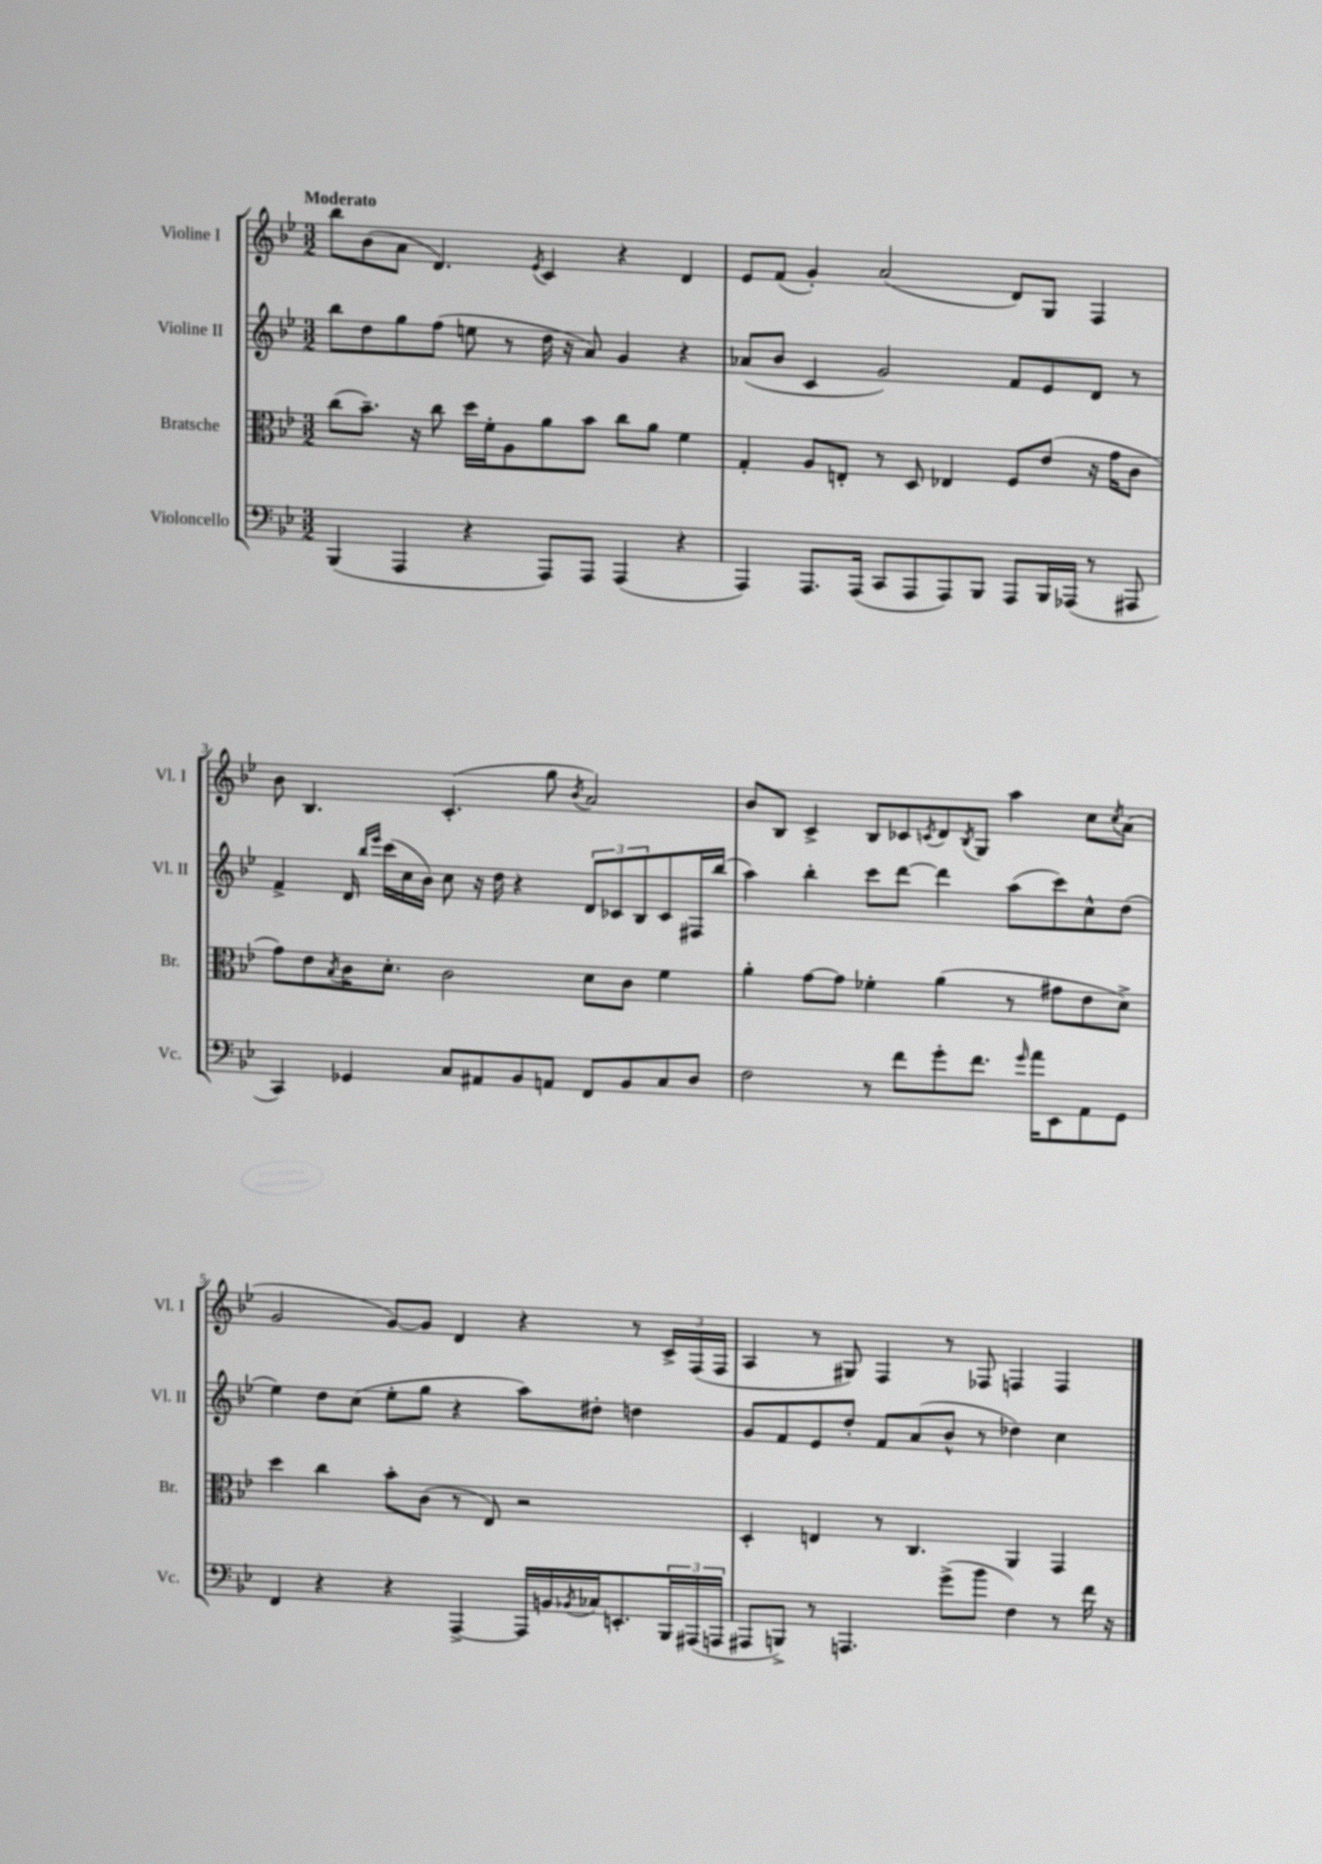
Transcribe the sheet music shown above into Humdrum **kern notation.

**kern	**kern	**kern	**kern
*part4	*part3	*part2	*part1
*staff4	*staff3	*staff2	*staff1
*I"Violoncello	*I"Bratsche	*I"Violine II	*I"Violine I
*I'Vc.	*I'Br.	*I'Vl. II	*I'Vl. I
*clefF4	*clefC3	*clefG2	*clefG2
*k[b-e-]	*k[b-e-]	*k[b-e-]	*k[b-e-]
*M3/2	*M3/2	*M3/2	*M3/2
=1	=1	=1	=1
!	!	!	!LO:TX:a:B:t=Moderato
(4BBB-/	(8cc\L	8bb-\L	8bb-\L
.	8.b-~\J)	8dd\	(8b-\
4AAA/	.	8gg\	8a\J
.	16r	.	.
.	8cc\	(8ff\J	4.d/)
4r	16dd\LL	8een\	.
.	16f'\J	.	.
.	8A\	8r	.
.	.	.	8qe-/
8AAA/L)	8a\	16dd\	4c/
.	.	16r	.
8AAA/J	8b-\J	8a/)	.
(4AAA/	8cc\L	4g/	4r
.	8a\J	.	.
4r	4f\	4r	4d/
=2	=2	=2	=2
4AAA/)	4G'/	(8a-X/L	8e-/L
.	.	8b-/J	(8f/J
8.AAA/L	8A/L	4c/	4g'/)
.	8En'/J	.	.
(16AAA/Jk	.	.	.
8CC/L	8r	2g/)	(2a/
8AAA/	8D/	.	.
8AAA/)	4E-X/	.	.
8BBB-/J	.	.	.
8AAA/L	8F/L	8f/L	8d/L)
16BBB-/L	(8e-/J	8e-/	8G/J
(16AAA-X/JJ	.	.	.
8r	16r	8d/J	4F/
.	16g\KL	.	.
8AAA#X/	8c\J	8r	.
!!LO:LB:g=z
=3	=3	=3	=3
4CC/)	8g\L)	4f^/	8b-\
.	8e-\	.	4.B-/
.	8qB-/	.	.
4GG-X/	16c\K	16d/	.
.	.	16qqbb-/LL	.
.	.	16qqeee-/JJ	.
.	8.d'\J	(16ccc\LL	.
.	.	16cc\	.
.	.	16b-\JJ)	.
8C/L	2c\	8cc\	(4.c'/
8AA#X/	.	16r	.
.	.	16dd\	.
8BB-/	.	4r	.
8AAn/J	.	.	8gg\
.	.	.	8qb-/
8FF/L	8d\L	12d/L	2a/)
.	.	12c-X/	.
8BB-/	8c\J	.	.
.	.	12B-/	.
8C/	4f\	8c-/	.
8D/J	.	16F#X/L	.
.	.	(16bb-/JJ	.
=4	=4	=4	=4
2F\	4a'\	4aa\)	8b-/L
.	.	.	8B-/J
.	[8g\L	4bb-'\	4c^/
.	8g\J]	.	.
8r	4f-X'\	8ccc\L	8B-/L
8f\L	.	[8ddd\J	8c-X/
.	.	.	8qcn/
8g'\	(4a\	4ddd\]	8d/
.	.	.	8qB-/
8.f\J	.	.	8G/J
.	8r	(8aa\L	4aa\
16qqg/	.	.	.
16a\KL	.	.	.
8EE-\	8g#X\L	8ccc\)	.
8AA\	8e-\	8cc^^\	8cc\L
.	.	.	8qcc/
8GG\J	8d^\J)	(8dd\J	(8a\J
!!LO:LB:g=z
=5	=5	=5	=5
4FF/	4dd\	4ee-\)	2g/
4r	4cc\	8dd\L	.
.	.	(8cc\J	.
4r	8b-'\L	8ee-'\L	[8g/L)
.	(8c\J	8gg\J	8g/J]
[4AAA^/	8r	4r	4d/
.	8E-/)	.	.
16AAA/LL]	2r	8aa\L)	4r
16BBn/	.	.	.
8qBB-X/	.	.	.
16C-X/J	.	8dd#X'\J	.
8.EEn'/	.	.	.
.	.	4ddn\	8r
24BBB-/L	.	.	24c^/LL
(24AAA#X/	.	.	(24F/
24AAAn/JJ	.	.	24F/JJ
=6	=6	=6	=6
8AAA#X/L	4D'/	8g/L	4A/
8BBBn^/J)	.	8f/	.
8r	4En/	8e-/	8r
4.AAAn/	.	8dd'/J	8G#X/)
.	8r	8f/L	4F/
.	4.C/	(8a/	.
(8g^\L	.	8b-^^/J	8r
8b-\J	.	8r	8F-X/
4F\)	4AA/	4dd-X\)	4Fn/
8r	4GG/	4cc\	4F/
16f\	.	.	.
16r	.	.	.
==	==	==	==
*-	*-	*-	*-
